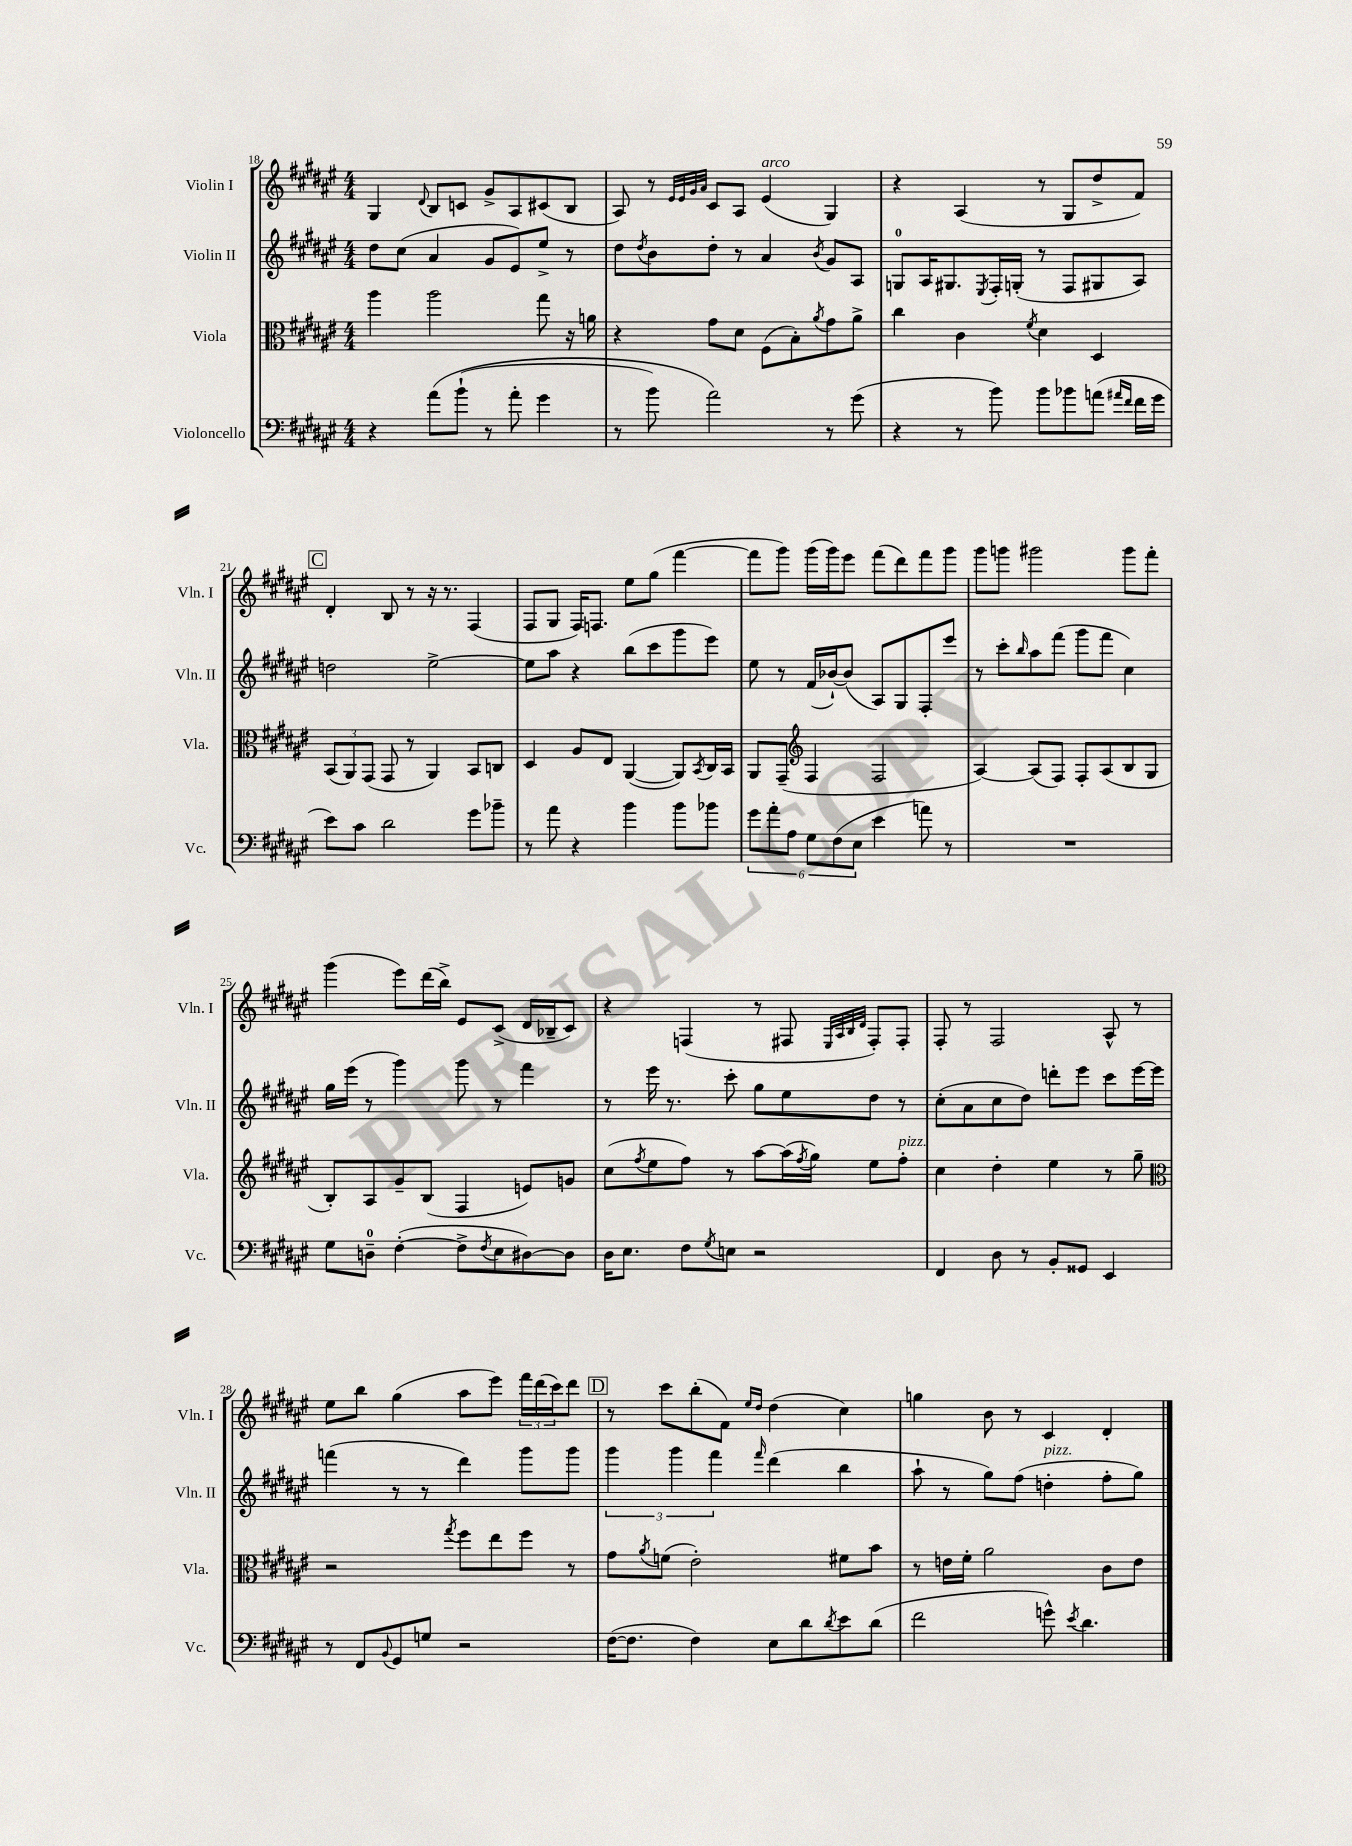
<<
\new StaffGroup <<
\new Staff = "s0" \with { instrumentName = "Violin I" shortInstrumentName = "Vln. I" } {
    \clef treble \key fis \major \numericTimeSignature \time 4/4
    gis4 \appoggiatura { dis'8 } b8 c'8 gis'8-> ais8 cis'8( b8 |
    ais8) r8 \grace { eis'32 eis'32 gis'32 ais'32 } cis'8 ais8 eis'4^\markup { \italic "arco" }( gis4) |
    r4 ais4( r8 gis8 dis''8-> fis'8) |
    \mark \markup { \box "C" } dis'4-. b8 r8 r16 r8. fis4( |
    fis8 gis8 fis16) f8. eis''8 gis''8( fis'''4~ |
    fis'''8 gis'''8) gis'''16( gis'''16) eis'''8 fis'''8( dis'''8) fis'''8 gis'''8 |
    gis'''8 g'''8 gis'''2 gis'''8 fis'''8-. |
    gis'''4( eis'''8) dis'''16( b''16->) eis'8 cis'8->( dis'16 bes16-- cis'8) |
    r4 f4( r8 fis8 \grace { eis32 ais32 b32 dis'32 } fis8-.) fis8-. |
    fis8-. r8 fis2 ais8-^ r8 |
    eis''8 b''8 gis''4( ais''8 eis'''8) \tuplet 3/2 { fis'''16 dis'''16( cis'''16) } dis'''8 |
    \mark \markup { \box "D" } r8 cis'''8 b''8-.( fis'8) \grace { eis''16 dis''16 } dis''4( cis''4) |
    g''4 b'8 r8 cis'4 dis'4-. \bar "|." |
}
\new Staff = "s1" \with { instrumentName = "Violin II" shortInstrumentName = "Vln. II" } {
    \clef treble \key fis \major \numericTimeSignature \time 4/4
    dis''8 cis''8( ais'4 gis'8 eis'8) eis''8-> r8 |
    dis''8 \acciaccatura { dis''8 } b'8 dis''8-. r8 ais'4 \acciaccatura { b'8 } gis'8 ais8 |
    g8-0 ais16 gis8. \acciaccatura { eis8 } fis16-. g16-.( r8 fis8 gis8 ais8) |
    \mark \markup { \box "C" } d''2 eis''2~-> |
    eis''8 ais''8 r4 b''8( cis'''8 gis'''8 eis'''8) |
    eis''8 r8 fis'16( bes'16~-!) bes'8( ais8) gis8 fis8-. eis'''8 |
    r8 cis'''8-. \grace { b''16 } ais''8 fis'''8( gis'''8 fis'''8 cis''4) |
    gis''16 eis'''16( r8 gis'''4) gis'''8 r8 fis'''4 |
    r8 eis'''16 r8. cis'''8-. gis''8 eis''8 dis''8 r8 |
    cis''8-.( ais'8 cis''8 dis''8) d'''8-. eis'''8 cis'''8 eis'''16~ eis'''16 |
    f'''4( r8 r8 dis'''4) gis'''8 gis'''8 |
    \mark \markup { \box "D" } \tuplet 3/2 { gis'''4 gis'''4 fis'''4 } \grace { fis'''16 } dis'''4( b''4 |
    ais''8-! r8 gis''8) fis''8( d''4-.^\markup { \italic "pizz." } fis''8-. gis''8) \bar "|." |
}
\new Staff = "s2" \with { instrumentName = "Viola" shortInstrumentName = "Vla." } {
    \clef alto \key fis \major \numericTimeSignature \time 4/4
    ais''4 ais''2 gis''8 r16 a'16 |
    r4 gis'8 dis'8 fis8( b8-.) \acciaccatura { ais'8 } gis'8 ais'8-> |
    cis''4 cis'4 \acciaccatura { fis'8 } dis'4 dis4 |
    \mark \markup { \box "C" } \tuplet 3/2 { b,8( ais,8) gis,8( } gis,8 r8 ais,4) b,8 c8 |
    dis4 ais8 eis8 ais,4~( ais,8) \acciaccatura { b,8 } cis16 b,16 |
    ais,8 gis,8--( \clef treble fis4 fis2 |
    ais4~) ais8( fis8) fis8-. ais8( b8 gis8 |
    b8-.) ais8 gis'8-- b8( fis4 e'8) g'8 |
    cis''8( \acciaccatura { fis''8 } eis''8 fis''8) r8 ais''8~ ais''16( \acciaccatura { fis''8 } gis''16) eis''8 fis''8-.^\markup { \italic "pizz." } |
    cis''4 dis''4-. eis''4 r8 gis''8-- |
    \clef alto r2 \acciaccatura { gis''8 } fis''8 eis''8 fis''8 r8 |
    \mark \markup { \box "D" } gis'8 \acciaccatura { ais'8 } f'8( eis'2-.) fis'8 b'8 |
    r8 e'16 fis'16-. ais'2 cis'8 e'8 \bar "|." |
}
\new Staff = "s3" \with { instrumentName = "Violoncello" shortInstrumentName = "Vc." } {
    \clef bass \key fis \major \numericTimeSignature \time 4/4
    r4 ais'8\( b'8-!( r8 ais'8-. gis'4 |
    r8 b'8) ais'2\) r8 gis'8( |
    r4 r8 b'8) b'8 bes'8 a'8( \grace { ais'16 fis'16 } fis'16 gis'16 |
    \mark \markup { \box "C" } eis'8) cis'8 dis'2 gis'8 bes'8-- |
    r8 ais'8 r4 b'4 b'8 bes'8 |
    \tuplet 6/4 { gis'8 ais'8-. ais8 gis8 fis8( eis8 } eis'4 a'8) r8 |
    R1 |
    gis8 d8-0-- fis4~-.( fis8-> \acciaccatura { fis8 } eis8 dis8~) dis8 |
    dis16 eis8. fis8 \acciaccatura { gis8 } e8 r2 |
    fis,4 dis8 r8 b,8-. gisis,8 eis,4 |
    r8 fis,8 \appoggiatura { b,8 } gis,8 g8 r2 |
    \mark \markup { \box "D" } fis16~( fis8. fis4) eis8 dis'8 \acciaccatura { dis'8 } eis'8 dis'8( |
    fis'2 g'8-^) \acciaccatura { eis'8 } dis'4. \bar "|." |
}
>>
>>
\layout { \context { \Score currentBarNumber = #18 } }
